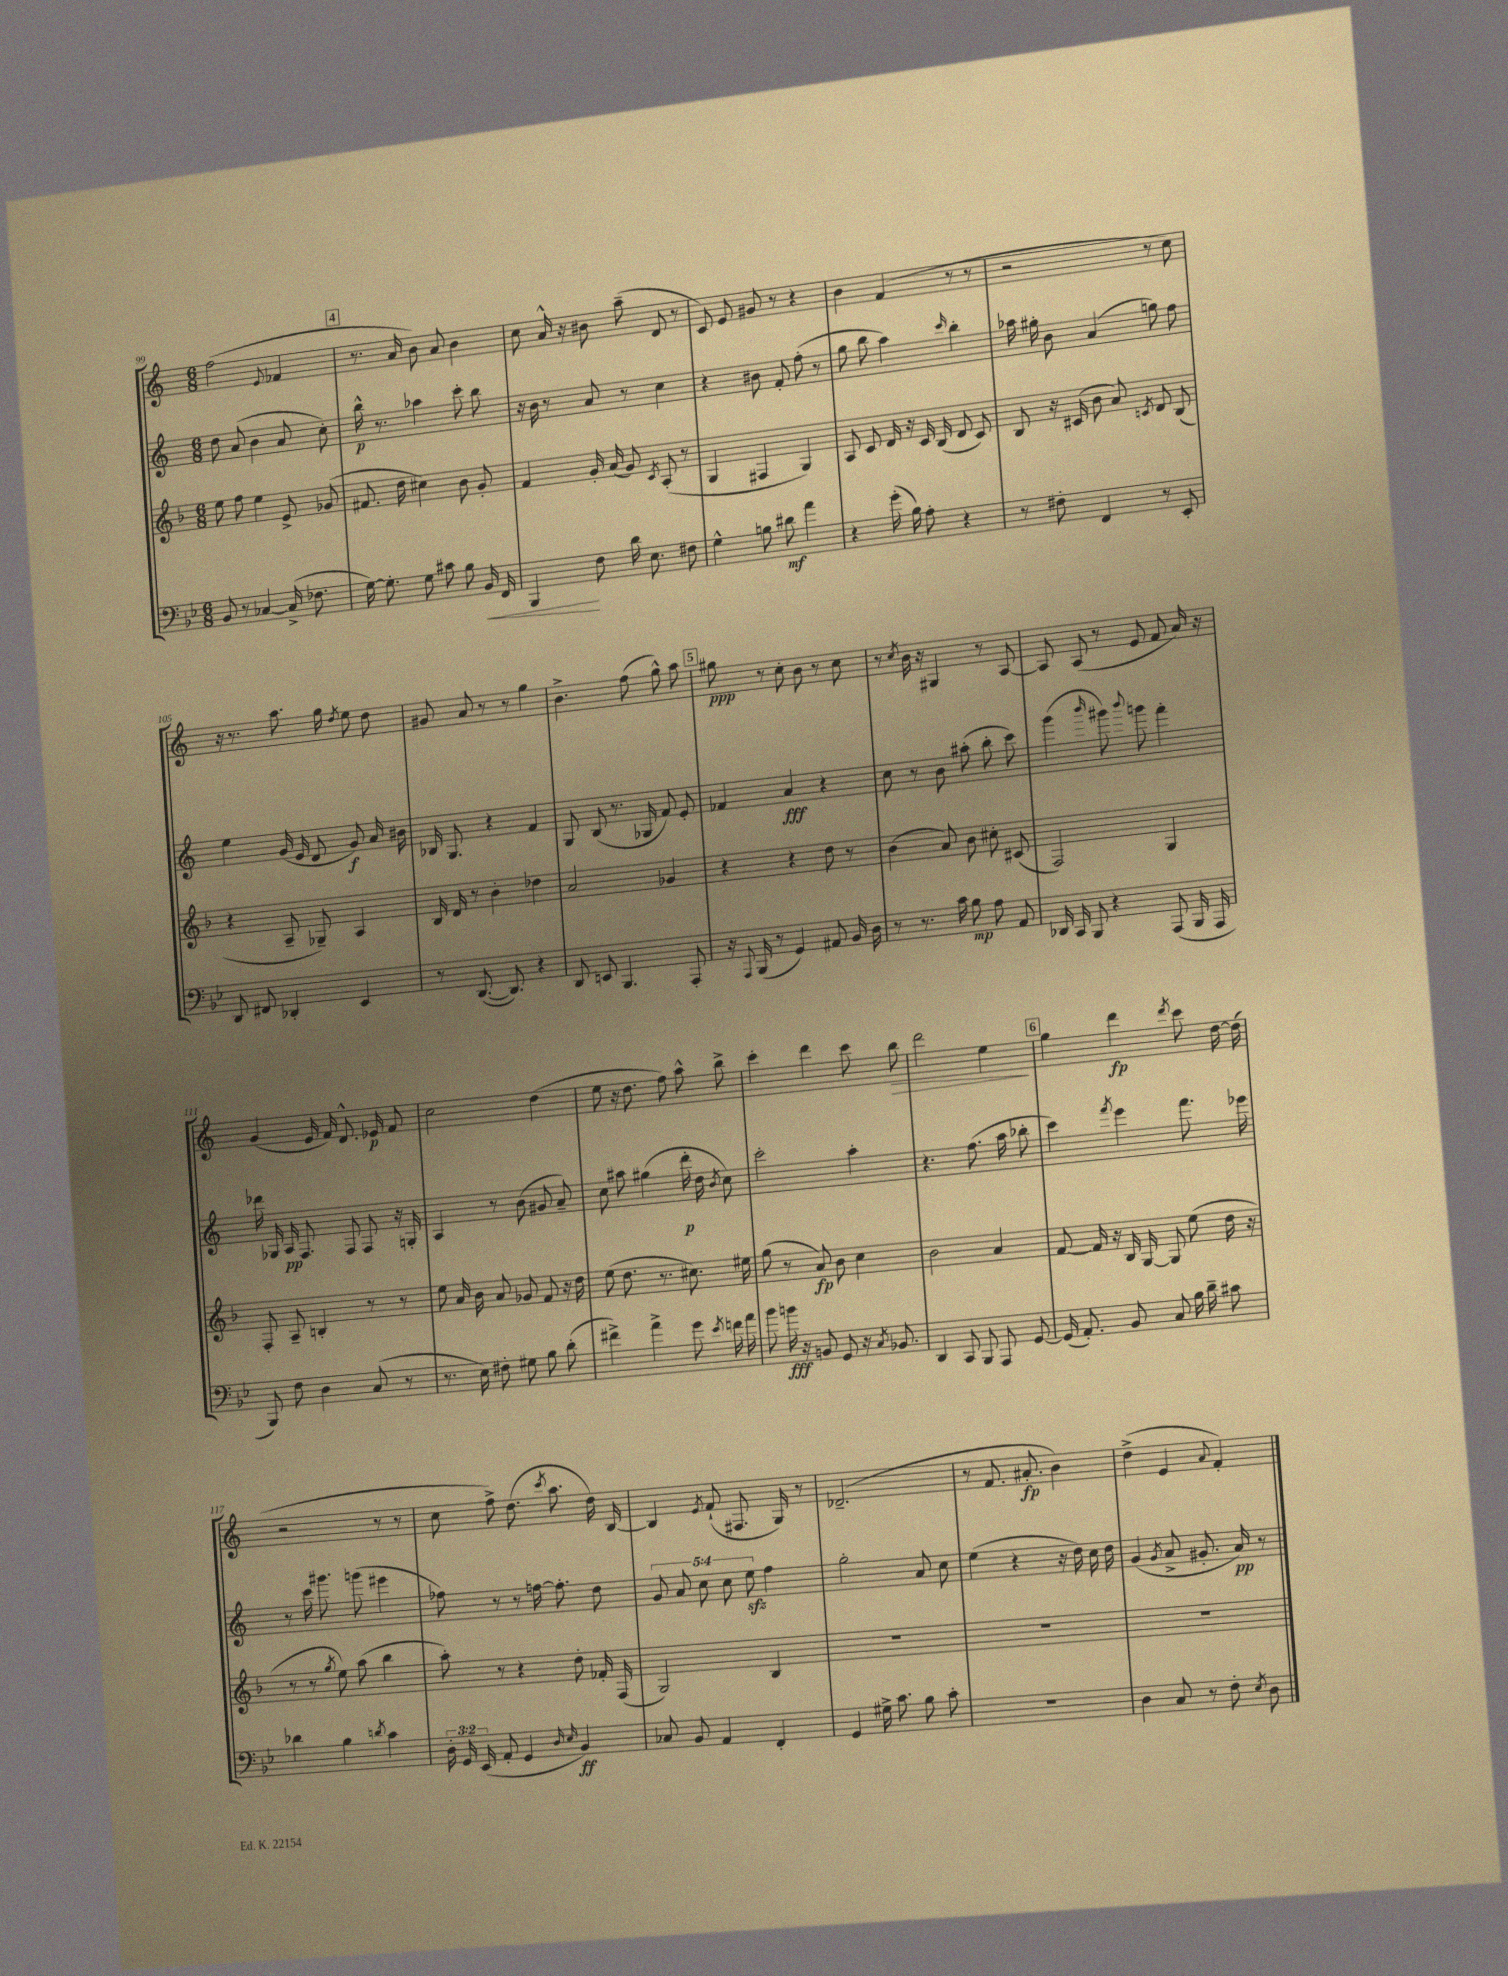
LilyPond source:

<<
\new StaffGroup <<
\new Staff = "s0" {
    \clef treble \key c \major \numericTimeSignature \time 6/8
    \autoBeamOff f''2( \appoggiatura { e'8 } fes'4 |
    \mark \markup { \box "4" } r8. a'16 b'8) a'8 b'4 |
    c''8 a'16-^ r16 bis'8 a''8--( d'8 r8 |
    c'8) e'8 gis'8 r8 r4 |
    b'4 f'4( r8 r8 |
    r2 r8 c''8) |
    r16 r8. a''8. g''16 \acciaccatura { d''8 } e''8 d''8 |
    gis'8 a'8 r8 r8 g''4 |
    b'4.-> f''8( g''8-^) a''8 |
    \mark \markup { \box "5" } gis''8\ppp r8 c''8-. b'8 r8 c''8 |
    r8 \acciaccatura { c''8 } b'16 r16 gis4 r8 a8~ |
    a8 a8( r8 e'8 f'8 a'16) r16 |
    g'4( e'16 f'16) d'8.-^ ees'16\p f'8 |
    c''2 d''4( |
    e''8 r16 d''8. f''8) a''8-^ b''8-> |
    c'''4-. d'''4 c'''8 b''8\> |
    d'''2 e''4\! |
    \mark \markup { \box "6" } g''4 d'''4\fp \acciaccatura { d'''8 } c'''8 d''16~ d''16( |
    r2 r8 r8 |
    c''8 f''8->) d''8.( \acciaccatura { c'''8 } a''8. d''16) b16~ |
    b4 \acciaccatura { e'8 } f'8-!( fis8. g16) r8 |
    des'2.--( |
    r8 f'8. ais'8.-.\fp b'4) |
    d''4->( e'4 \appoggiatura { a'8 } f'4-.) \bar "|." |
}
\new Staff = "s1" {
    \clef treble \key c \major \numericTimeSignature \time 6/8 \override Staff.TupletNumber.text = #tuplet-number::calc-fraction-text
    \autoBeamOff d''8 a'8( b'4 a'8 c''8-.) |
    \mark \markup { \box "4" } b''16-^\p r8. aes''4 c'''8-. b''8 |
    r16 b'16 r8 a'8 r8 c''4 |
    r4 bis'8 f'8-. f''8-.( r8 |
    g''8 b''8 a''4) \grace { c'''16 } b''4-. |
    aes''16 gis''16-. b'8 a'4( g''8) f''8 |
    e''4 g'16( e'16 d'8 g'8\f) a'16 bis'16 |
    bes16 g8. r4 f'4 |
    g8 b8( r8. ges16 f'8) e'8-. |
    \mark \markup { \box "5" } fes'4 a'4\fff r4 |
    c''8 r8 b'8 ais''8-.( b''8-. c'''8) |
    g'''4( \grace { b'''16 } gis'''8) \appoggiatura { b'''8 } g'''8 f'''4-. |
    des'''16 ges16 a16\pp f8. f8 f8 r16 g16-. |
    a4 r8 b'8( gis'8 a'8--) |
    c''8 ais''8 gis''4( d'''16-.\p d''16 \acciaccatura { b'8 } c''8) |
    c'''2-. a''4-. |
    r4. f''8.( a''16 bes''8-. |
    \mark \markup { \box "6" } c'''4) \acciaccatura { f'''8 } e'''4 f'''8. ees'''16 |
    r8 c'''16 gis'''8. g'''8( eis'''4 |
    fes''8) r8 r8 f''16~ f''8.-. d''8 |
    \tuplet 5/4 { g'8 a'8 c''8 c''8 e''8\sfz } f''4 |
    g''2-. a'8 c''8 |
    e''4( r4 r16 d''16) c''16 d''16 |
    g'4( \acciaccatura { g'8 } a'8-> gis'8.-. a'16\pp) r8 \bar "|." |
}
\new Staff = "s2" {
    \clef treble \key f \major \numericTimeSignature \time 6/8
    \autoBeamOff e''8 f''8 e''4 e'8-> ges'8( |
    \mark \markup { \box "4" } fis'8. d''16 cis''4) bes'8 g'8-. |
    f'4 g'16-. a'16( g'8) \acciaccatura { c'8 } a8-.( r8 |
    g4 fis4 g4) |
    a8 c'8 d'16 r16 c'16 bes16( d'8 c'8) |
    bes8 r16 cis'16( bes'8 a'8) \acciaccatura { c'8 } d'8 bes8( |
    r4 a8-- ges8--) a4 |
    bes16 d'16 r8 bes'4-. des''4 |
    a'2 ges'4 |
    \mark \markup { \box "5" } r4 r4 d''8 r8 |
    bes'4( a'8) bes'8 cis''8-. cis'8( |
    f2) g4 |
    f8-. a8-- b4-. r8 r8 |
    e''8 a'16 bes'16 a'8 ges'8 f'8 r16 d''16 |
    e''8( d''8. r8. cis''8.) eis''16 |
    g''8( r8 a'8\fp) bes'8 c''4 |
    bes'2 a'4 |
    \mark \markup { \box "6" } f'8~ f'16 r16 bes16 g16~ g8 e''8( d''16 r16 |
    r8 r8 \acciaccatura { g''8 } e''8) a''8( bes''4 |
    a''8-.) r8 r4 d''8-. fes'16-. f16( |
    g2) bes4 |
    R2. |
    R2. |
    R2. \bar "|." |
}
\new Staff = "s3" {
    \clef bass \key bes \major \numericTimeSignature \time 6/8 \override Staff.TupletNumber.text = #tuplet-number::calc-fraction-text
    \autoBeamOff bes,8 r8 ces4~ ces16->( fes8. |
    \mark \markup { \box "4" } g16~) g8.-. g8 cis'8 bes8 bes,16\< f,16 |
    bes,,4\! f8 d'16 ees8. fis8 |
    g4-^ b8 dis'8\mf a'4 |
    r4 g'16-.( bes16) a8-. r4 |
    r8 fis8-. f,4 r8 ees,8-. |
    d,8 fis,8 des,4-. ees,4 |
    r8 d,8.~( d,8.) r4 |
    d,8 e,8 bes,,4. a,,8-. |
    \mark \markup { \box "5" } r16 \appoggiatura { a,,8 } bes,,16( r8 g,4) ais,8 bes,16 d16 |
    r8 r8. c'16 bes8\mp a8 a,8 |
    des,16 c,16 bes,,8 r4 a,,8( bes,,16 a,,16 |
    bes,,8) f8 d4 c8( r8 |
    r8. ees16) fis8-. gis8 bes8 d'8-.( |
    fis'4->) a'4-> g'8 \acciaccatura { ees'8 } f'16 a'16 |
    bes'8 b'16\fff r16 b,8 g,8 r16 \acciaccatura { c8 } bes,8. |
    d,4 c,8 bes,,8 a,,8 g,8~ |
    \mark \markup { \box "6" } g,16( a,8.-.) bes,8 c8 bes16 d'16-- cis'8 |
    des'4 bes4 \acciaccatura { d'8 } c'4 |
    \tuplet 3/2 { d16-. g,16 ees,16( } a,8-. g,4 \grace { d16 ees16 } bes,4\ff) |
    ces8 bes,8 a,4 f,4-. |
    g,4 gis16-> c'8. bes8 c'8-. |
    R2. |
    d4 c8 r8 f8-. \acciaccatura { ees8 } d8 \bar "|." |
}
>>
>>
\layout { \context { \Score currentBarNumber = #99 } }
